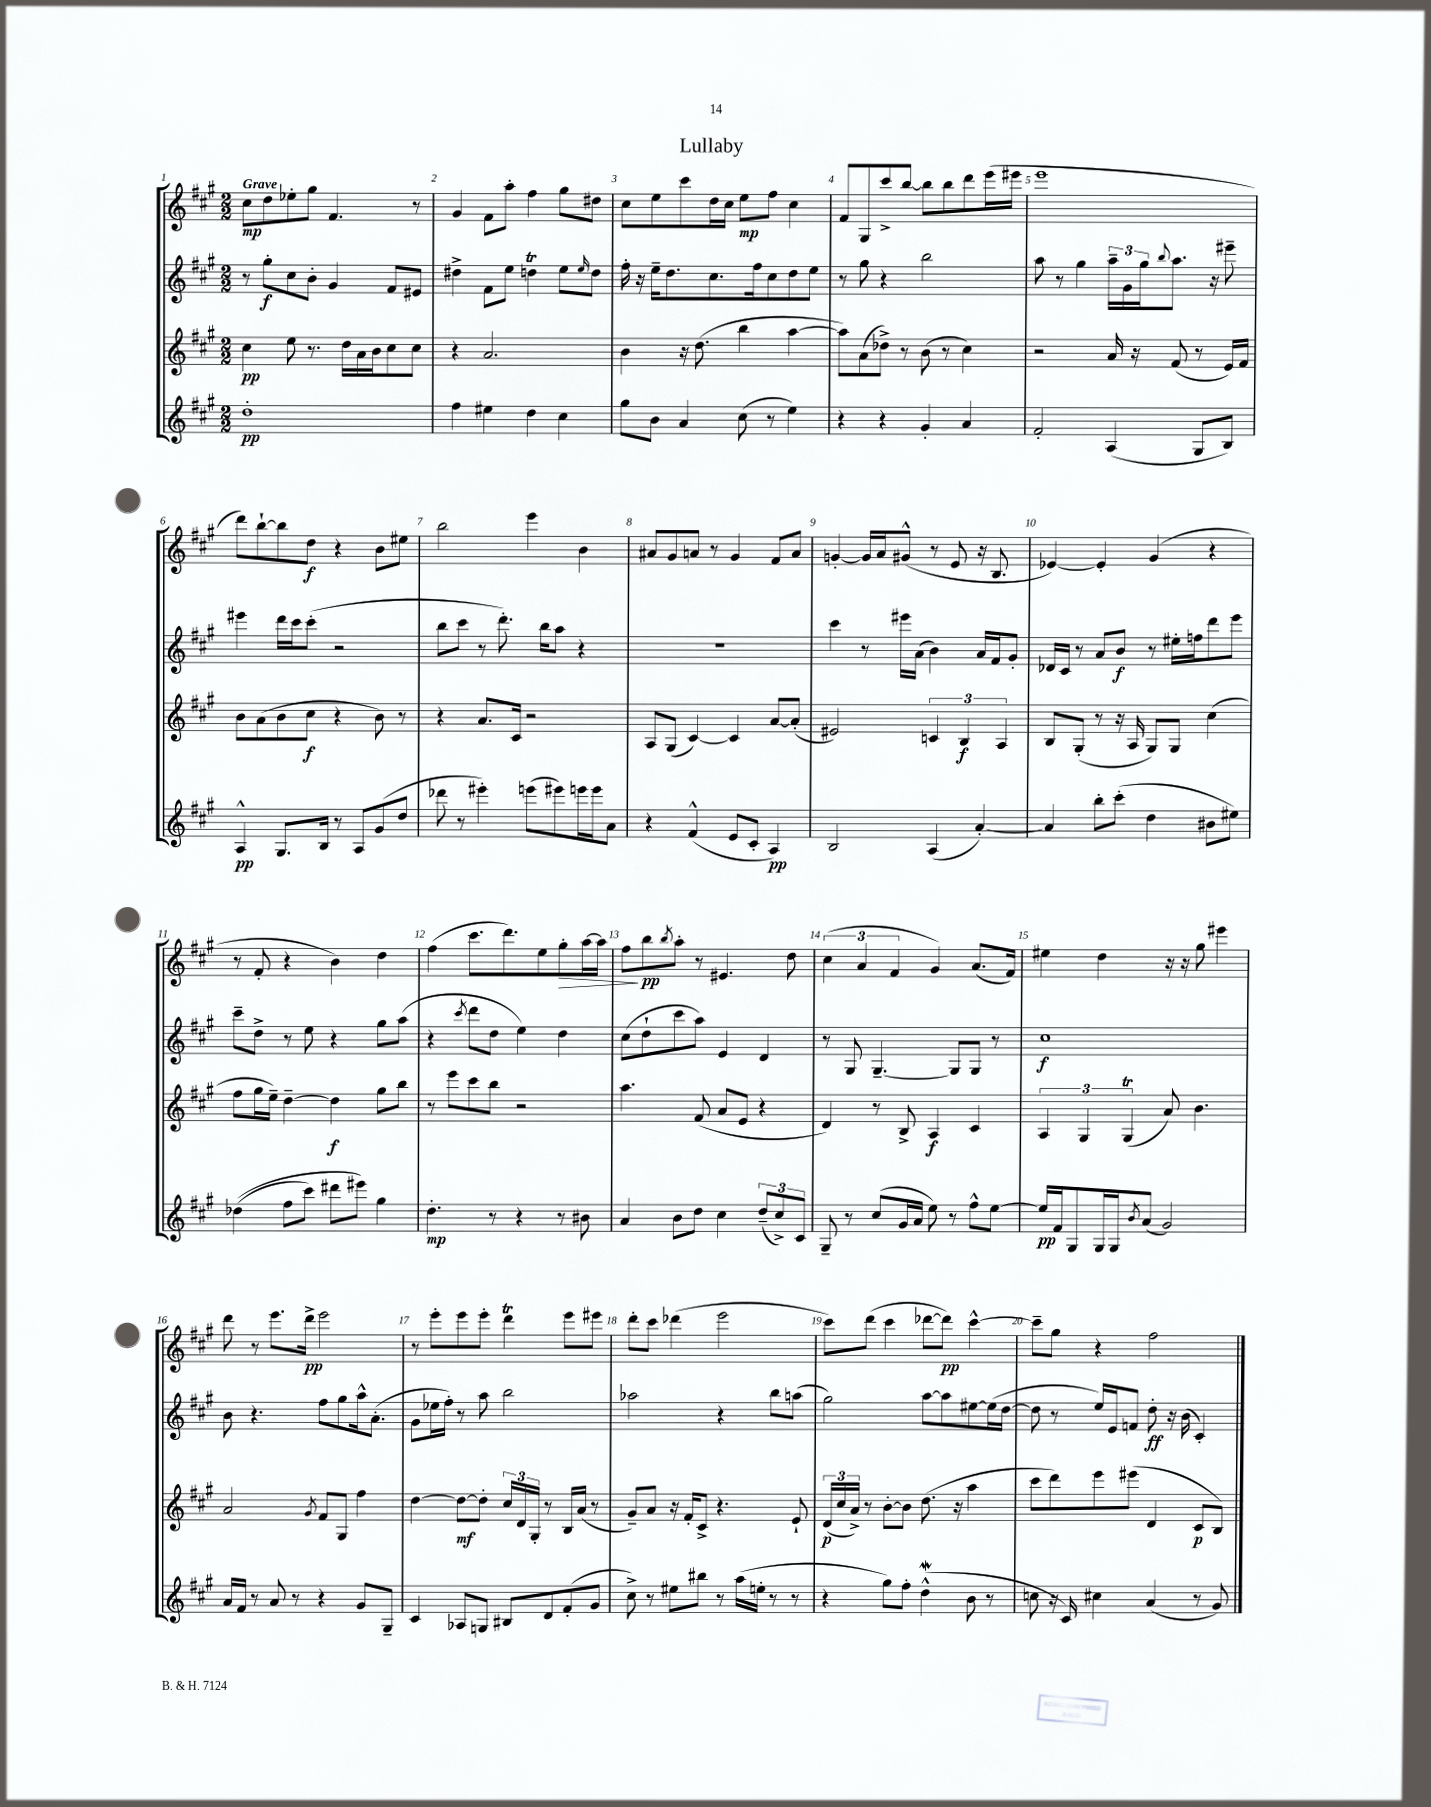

**kern	**kern	**kern	**kern
*staff4	*staff3	*staff2	*staff1
*clefG2	*clefG2	*clefG2	*clefG2
*k[f#c#g#]	*k[f#c#g#]	*k[f#c#g#]	*k[f#c#g#]
*M2/2	*M2/2	*M2/2	*M2/2
1dd'	4cc#	8r	8cc#
.	.	8gg#'	8dd
.	8ee	8cc#	8ee-'
.	8.r	8b'	8gg#
.	.	4g#	4.f#
.	16dd	.	.
.	16a	.	.
.	16b	.	.
.	8cc#	8f#	.
.	8cc#	8e#	8r
=	=	=	=
4ff#	4r	4dd#^	4g#
4ee#	2.a	8f#	8f#
.	.	8ee	8aa'
4dd	.	4dd	4ff#
4cc#	.	8ee	8gg#
.	.	16qqee	.
.	.	8dd	8dd#
=	=	=	=
8gg#	4b	16ff#'	8cc#
.	.	16r	.
8b	.	16ee~	8ee
.	.	8.dd	.
4a	16r	.	8ccc#
.	(8.dd	.	.
.	.	8.cc#	16dd
.	.	.	16cc#
(8cc#	4bb	.	8ee
.	.	16ff#	.
8r	.	8cc#	8ff#
4ee)	[4aa	8dd	4cc#
.	.	8ee	.
=	=	=	=
4r	8aa])	8r	8f#
.	(8a	8gg#	8G#
4r	8dd-^)	4r	8ccc#^
.	8r	.	[8bb
4g#'	(8b	2bb	8bb]
.	8r	.	8bb
4a	4cc#)	.	8ddd
.	.	.	(16eee
.	.	.	16eee#
=	=	=	=
2f#'	2r	8aa	1eee
.	.	8r	.
.	.	4gg#	.
(4A	16a	24aa~	.
.	.	24g#	.
.	16r	.	.
.	.	24gg#	.
.	.	8qqbb	.
.	(8f#	8.aa	.
8G#	8r	.	.
.	.	16r	.
8B)	16e)	8eee#~	.
.	16f#	.	.
=	=	=	=
4A^^	8b	4eee#	8ddd)
.	(8a	.	[8bb`
8.G#	8b	16ddd	8bb]
.	.	16ccc#	.
.	8cc#	(8ccc#'	8dd
16B	.	.	.
8r	4r	2r	4r
8A	.	.	.
(8g#	8b)	.	8b
8dd	8r	.	8ee#
=	=	=	=
8ddd-	4r	8bb	2bb
8r	.	8ccc#	.
4eee#')	8.a	8r	.
.	.	8.ddd')	.
.	16c#	.	.
(8eee	2r	.	4eee
.	.	16bb	.
8eee#)	.	8aa	.
16eee	.	4r	4b
16eee	.	.	.
8a	.	.	.
=	=	=	=
4r	8A	1r	8a#
.	(8G#	.	8g#
(4f#^^	[4c#)	.	8a
.	.	.	8r
8e	4c#]	.	4g#
8c#'	.	.	.
4A)	[8a	.	8f#
.	(8a']	.	8a
=	=	=	=
2B	2e#)	4ccc#	[4g'
.	.	8r	16g]
.	.	.	16a
.	.	16eee#	(8g#^^
.	.	(16a	.
(4A	6c	4b)	8r
.	.	.	8e
.	6B	.	.
[4a')	.	16a	16r
.	.	16f#	8.B
.	6A	.	.
.	.	8g#'	.
=	=	=	=
4a]	8B	16d-	[4e-)
.	.	16c#	.
.	(8G#'	8r	.
8bb'	8r	8a	4e-']
(8ccc#'	16r	8b	.
.	16A	.	.
4dd	8G#)	8r	(4g#
.	8G#	16ee#'	.
.	.	16ff	.
8b#	(4cc#	8ddd	4r
8ee#)	.	8eee	.
=	=	=	=
&((4dd-	8ff#	8ccc#~	8r
.	16gg#	8dd^	8f#'
.	16ee~)	.	.
8ff#	[4dd~	8r	4r
8ccc#)	.	8ee	.
8ddd#	4dd]	4r	4b)
8eee#&)	.	.	.
4gg#	8gg#	8gg#	4dd
.	8bb	(8aa	.
=	=	=	=
4.dd'	8r	4r	(4ff#
.	8eee	.	.
.	.	8qccc#	.
.	8ccc#	8ddd	8.ccc#
8r	8bb	8dd	.
.	.	.	8.ddd)
4r	2r	4ee)	.
.	.	.	8ee
8r	.	4dd	8gg#'
8b#	.	.	[16aa
.	.	.	16aa]
=	=	=	=
4a	4.aa	(8cc#	8ff#
.	.	8dd`	8bb
.	.	.	8qbb
8b	.	8ccc#	8aa'
8dd	(8f#	8aa)	8r
4cc#	8a	4e	4.e#
.	8e	.	.
(12dd~	4r	4d	.
12cc#^)	.	.	.
.	.	.	8dd
12c#	.	.	.
=	=	=	=
8G#~	4d)	8r	(6cc#
8r	.	8G#	.
.	.	.	6a
(8cc#	8r	[4.G#~	.
.	.	.	6f#
16g#	8B^	.	.
16a	.	.	.
8ee)	4A	.	4g#)
8r	.	8G#]	.
8ff#^^	4c#	8G#	(8.a
[8ee	.	8r	.
.	.	.	16f#)
=	=	=	=
16ee]	6A	1cc#	4ee#
16f#	.	.	.
8G#	.	.	.
.	6G#	.	.
16G#	.	.	4dd
16G#	.	.	.
.	(6G#	.	.
8qb	.	.	.
(8a	.	.	.
2g#)	8a)	.	16r
.	.	.	16r
.	4.b	.	8gg#
.	.	.	4eee#
=	=	=	=
16a	2a	8b	8ddd
16f#	.	.	.
8r	.	4.r	8r
8a	.	.	8.eee
8r	.	.	.
.	.	.	16ddd^
.	8qg#	.	.
4r	8f#	8ff#	2eee
.	8G#	8gg#	.
8g#	4ff#	16aa^^	.
.	.	(8.a'	.
8G#~	.	.	.
=	=	=	=
4c#	[4dd	8g#	8r
.	.	16ee-	8eee'
.	.	16ff#')	.
8A-	8dd_	8r	8eee
8G	8dd']	8aa	8eee'
8B#	24cc#	2bb	4ddd
.	24d	.	.
.	24G#'	.	.
8d	8r	.	.
(8f#'	16B	.	8eee
.	(16a	.	.
8g#	8r	.	8eee#
=	=	=	=
8cc#^)	8g#~)	2aa-	8ddd'
8r	8a	.	8ccc#
8ee#	16r	.	(4ddd-
.	16f#'	.	.
8bb#	8c#^	.	.
8r	4.r	4r	2eee
(16aa	.	.	.
16ee'	.	.	.
8r	.	8bb	.
8r	8e`	(8aa	.
=	=	=	=
4r	(24d	2gg#)	8ccc#)
.	24cc#	.	.
.	24a^)	.	.
.	8r	.	(8ddd
8gg#)	[8b'	.	4ccc#
8ff#'	8b]	.	.
(4dd^^	(8.dd	[8aa	[8ddd-
.	.	8aa]	8ddd-])
.	16r	.	.
8b	4aa	[8ee#	[4ccc#^^
8r	.	(16ee#]	.
.	.	[16dd	.
=	=	=	=
8cc	8ccc#	8dd]	8ccc#~]
16r	8ddd)	8r	8gg#
16c#)	.	.	.
4cc#	8eee	16ee)	4r
.	.	16e	.
.	(8eee#	8f	.
(4a	4d	8dd'	2ff#
.	.	16r	.
.	.	(16b	.
8r	8c#	4c#')	.
8g#)	8B)	.	.
==	==	==	==
*-	*-	*-	*-
